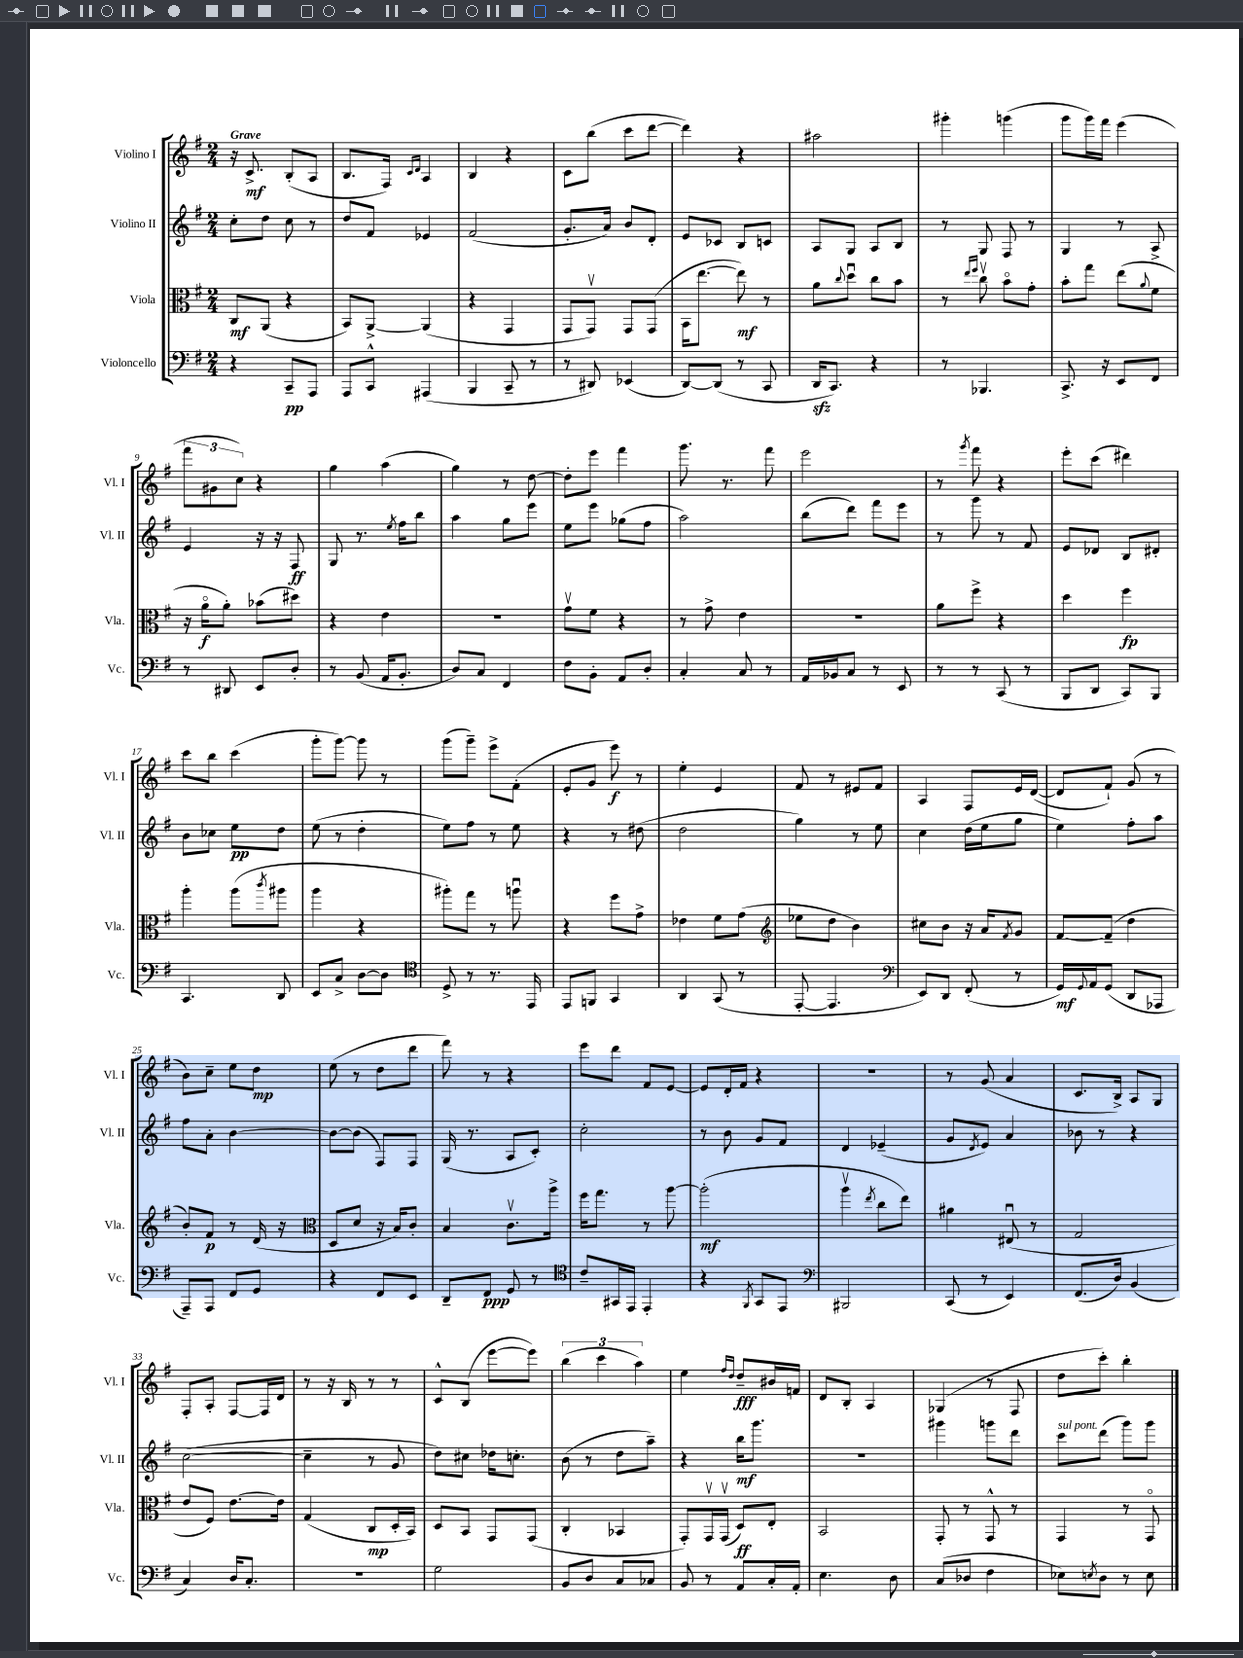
<<
\new StaffGroup <<
\new Staff = "s0" \with { instrumentName = "Violino I" shortInstrumentName = "Vl. I" } {
    \clef treble \key g \major \numericTimeSignature \time 2/4 \tempo "Grave"
    r16 c'8.->\mf b8-.( a8 |
    b8. fis16) \grace { c'16 d'16 } a4 |
    b4 r4 |
    c'8 b''8( c'''8 d'''8~ |
    d'''4) r4 |
    ais''2 |
    gis'''4-. g'''4( |
    g'''8 g'''16) fis'''16 e'''4( |
    \tuplet 3/2 { fis'''8 gis'8 c''8) } r4 |
    g''4 a''4( |
    g''4) r8 d''8~ |
    d''8-. e'''8 fis'''4 |
    g'''8. r8. fis'''8 |
    e'''2 |
    r8 \acciaccatura { g'''8 } fis'''8 r4 |
    e'''8-. c'''8( dis'''4) |
    c'''8 b''8 c'''4( |
    g'''8-. g'''8~) g'''8 r8 |
    g'''8( g'''8--) e'''8-> fis'8-.( |
    e'8-. g'8 e'''8\f) r8 |
    e''4-. e'4 |
    fis'8 r8 eis'8 fis'8 |
    a4 fis8 e'16 d'16~( |
    d'8 fis'8-!) g'8( r8 |
    b'8) c''8-- e''8 d''8\mp |
    e''8( r8 d''8 d'''8 |
    fis'''8) r8 r4 |
    e'''8 d'''8 fis'8 e'8~ |
    e'8 d'16-. fis'16 r4 |
    r2 |
    r8 g'8( a'4 |
    c'8. b16->) a8 g8 |
    fis8-. a8-. fis8~ fis16 d'16 |
    r8 r16 b16 r8 r8 |
    c'8-^ b8( e'''8~ e'''8) |
    \tuplet 3/2 { b''4( c'''4 a''4) } |
    e''4 \grace { fis''16 d''16 } d''8--\fff bis'16 f'16 |
    d'8 b8-. a4 |
    ges4( r8 fis8 |
    d''8 c'''8-.) b''4-. \bar "|." |
}
\new Staff = "s1" \with { instrumentName = "Violino II" shortInstrumentName = "Vl. II" } {
    \clef treble \key g \major \numericTimeSignature \time 2/4
    c''8-. d''8 c''8 r8 |
    d''8 fis'8 ees'4 |
    fis'2( |
    g'8.-. a'16) b'8 d'8-. |
    e'8 ces'8 b8 c'8 |
    a8 g8 a8 b8 |
    r8 g8 fis8 r8 |
    g4 r8 a8-> |
    e'4 r16 r16 fis8\ff |
    g8 r8. \acciaccatura { e''8 } fis''16 b''8 |
    a''4 g''8 e'''8 |
    e''8 e'''8 ges''8( fis''8 |
    a''2) |
    b''8( d'''8) fis'''8 e'''8 |
    r8 g'''8 r8 fis'8 |
    e'8 des'8 b8 dis'8-. |
    b'8 ces''8 e''8\pp d''8 |
    e''8( r8 d''4-. |
    e''8) fis''8 r8 e''8 |
    r4 r8 dis''8( |
    d''2 |
    g''4) r8 e''8 |
    c''4 d''16( e''16 g''8 |
    e''4) fis''8-. a''8 |
    fis''8 a'8-. b'4~ |
    b'8~ b'8( fis8) fis8 |
    g16( r8. a8 c'8-.) |
    c''2-. |
    r8 b'8 g'8 fis'8 |
    d'4 ees'4--( |
    g'8 \acciaccatura { d'8 } e'8) a'4 |
    bes'8 r8 r4 |
    c''2~( |
    c''4-- r8 g'8 |
    d''8) cis''8 des''16 c''8.-. |
    b'8( r8 d''8 a''8--) |
    r4 b''16\mf g'''8. |
    R2 |
    gis'''4 g'''8 d'''8 |
    c'''8^\markup { \italic "sul pont." } d'''8( g'''8) g'''8 \bar "|." |
}
\new Staff = "s2" \with { instrumentName = "Viola" shortInstrumentName = "Vla." } {
    \clef alto \key g \major \numericTimeSignature \time 2/4
    c8\mf a,8( r4 |
    b,8) a,8~-> a,4( |
    r4 g,4 |
    g,8 g,8\upbow) g,8 g,8( |
    b,16 e''8.~ e''8\mf) r8 |
    a'8 \appoggiatura { c''8 } d''8\downbow c''8 b'8 |
    r8 \grace { e''16 fis''16 } c''8\upbow b'8\flageolet g'8-. |
    b'8-. g''8 e''8( \appoggiatura { a'8 } fis'8 |
    r16 a'16\flageolet\f a'8-.) bes'8( dis''8) |
    r4 e'4 |
    r2 |
    g'8\upbow fis'8 r4 |
    r8 g'8-> e'4 |
    R2 |
    a'8 fis''8-> r4 |
    d''4 fis''4\fp |
    a''4-. a''8( \acciaccatura { c'''8 } ais''8 |
    a''4 r4 |
    ais''8-.) g''8 r8 a''8\downbow |
    r4 fis''8 g'8-> |
    ees'4 fis'8 g'8( |
    \clef treble ees''8 d''8 b'4) |
    cis''8 b'8 r16 a'16 \acciaccatura { fis'8 } g'8 |
    fis'8~ fis'8--( d''4 |
    b'8-.) fis'8\p r8 d'16( r16 |
    \clef alto d8 d'8 r16 b16) c'8-. |
    b4 c'8.\upbow a''16-> |
    fis''16 g''8. r8 a''8~ |
    a''2-.\mf( |
    a''4\upbow \acciaccatura { e''8 } c''8 e''8) |
    ais'4 eis8\downbow( r8 |
    g2 |
    e'8 fis8) e'8.~ e'16 |
    g4( c8\mp d16-. b,16) |
    d8 b,8 g,8 g,8( |
    c4-. bes,4 |
    g,8-.) g,16\upbow g,16\upbow( d8\ff) e8-. |
    b,2 |
    g,8-. r8 g,8-^ r8 |
    g,4 r8 g,8\flageolet \bar "|." |
}
\new Staff = "s3" \with { instrumentName = "Violoncello" shortInstrumentName = "Vc." } {
    \clef bass \key g \major \numericTimeSignature \time 2/4
    r4 c,8--\pp a,,8 |
    a,,8 c,8-^ ais,,4( |
    b,,4 c,8-- r8 |
    r8 dis,8) ees,4( |
    d,8~) d,8( r8 c,8 |
    d,16\sfz c,8.) r4 |
    r8 bes,,4. |
    c,8.-> r16 e,8 fis,8 |
    r8 dis,8 e,8 d8-. |
    r8 b,8( a,16 b,8.-. |
    d8) c8 fis,4 |
    fis8 b,8-. a,8 d8-. |
    c4-. c8 r8 |
    a,16 bes,16 c8 r8 e,8 |
    r8 r8 c,8( r8 |
    b,,8 d,8 c,8) b,,8 |
    c,4. d,8 |
    e,8 c8-> d8~ d8 |
    \clef tenor d8-> r8 r8. e,16 |
    e,8 f,8 g,4 |
    a,4 g,8( r8 |
    e,8~-. e,4. |
    \clef bass e,8) d,8 fis,8-.( r8 |
    g,16\mf) \appoggiatura { g,8 } a,16 g,8( d,8 aes,,8 |
    a,,8--) a,,8 fis,8 g,8 |
    r4 fis,8 e,8 |
    d,8-- fis,8\ppp g,8 r8 |
    \clef tenor c'8-- gis,16 e,16 e,4-. |
    r4 \acciaccatura { fis,8 } g,8 e,8 |
    \clef bass bis,,2 |
    c,8( r8 e,4) |
    fis,8.( d16) b,4( |
    c4) d16 c8.-. |
    R2 |
    g2 |
    b,8 d8 c8 ces8 |
    b,8 r8 a,8 c16-. a,16-. |
    e4. d8 |
    c8( des8 fis4 |
    ees8) \acciaccatura { e8 } d8 r8 e8 \bar "|." |
}
>>
>>
